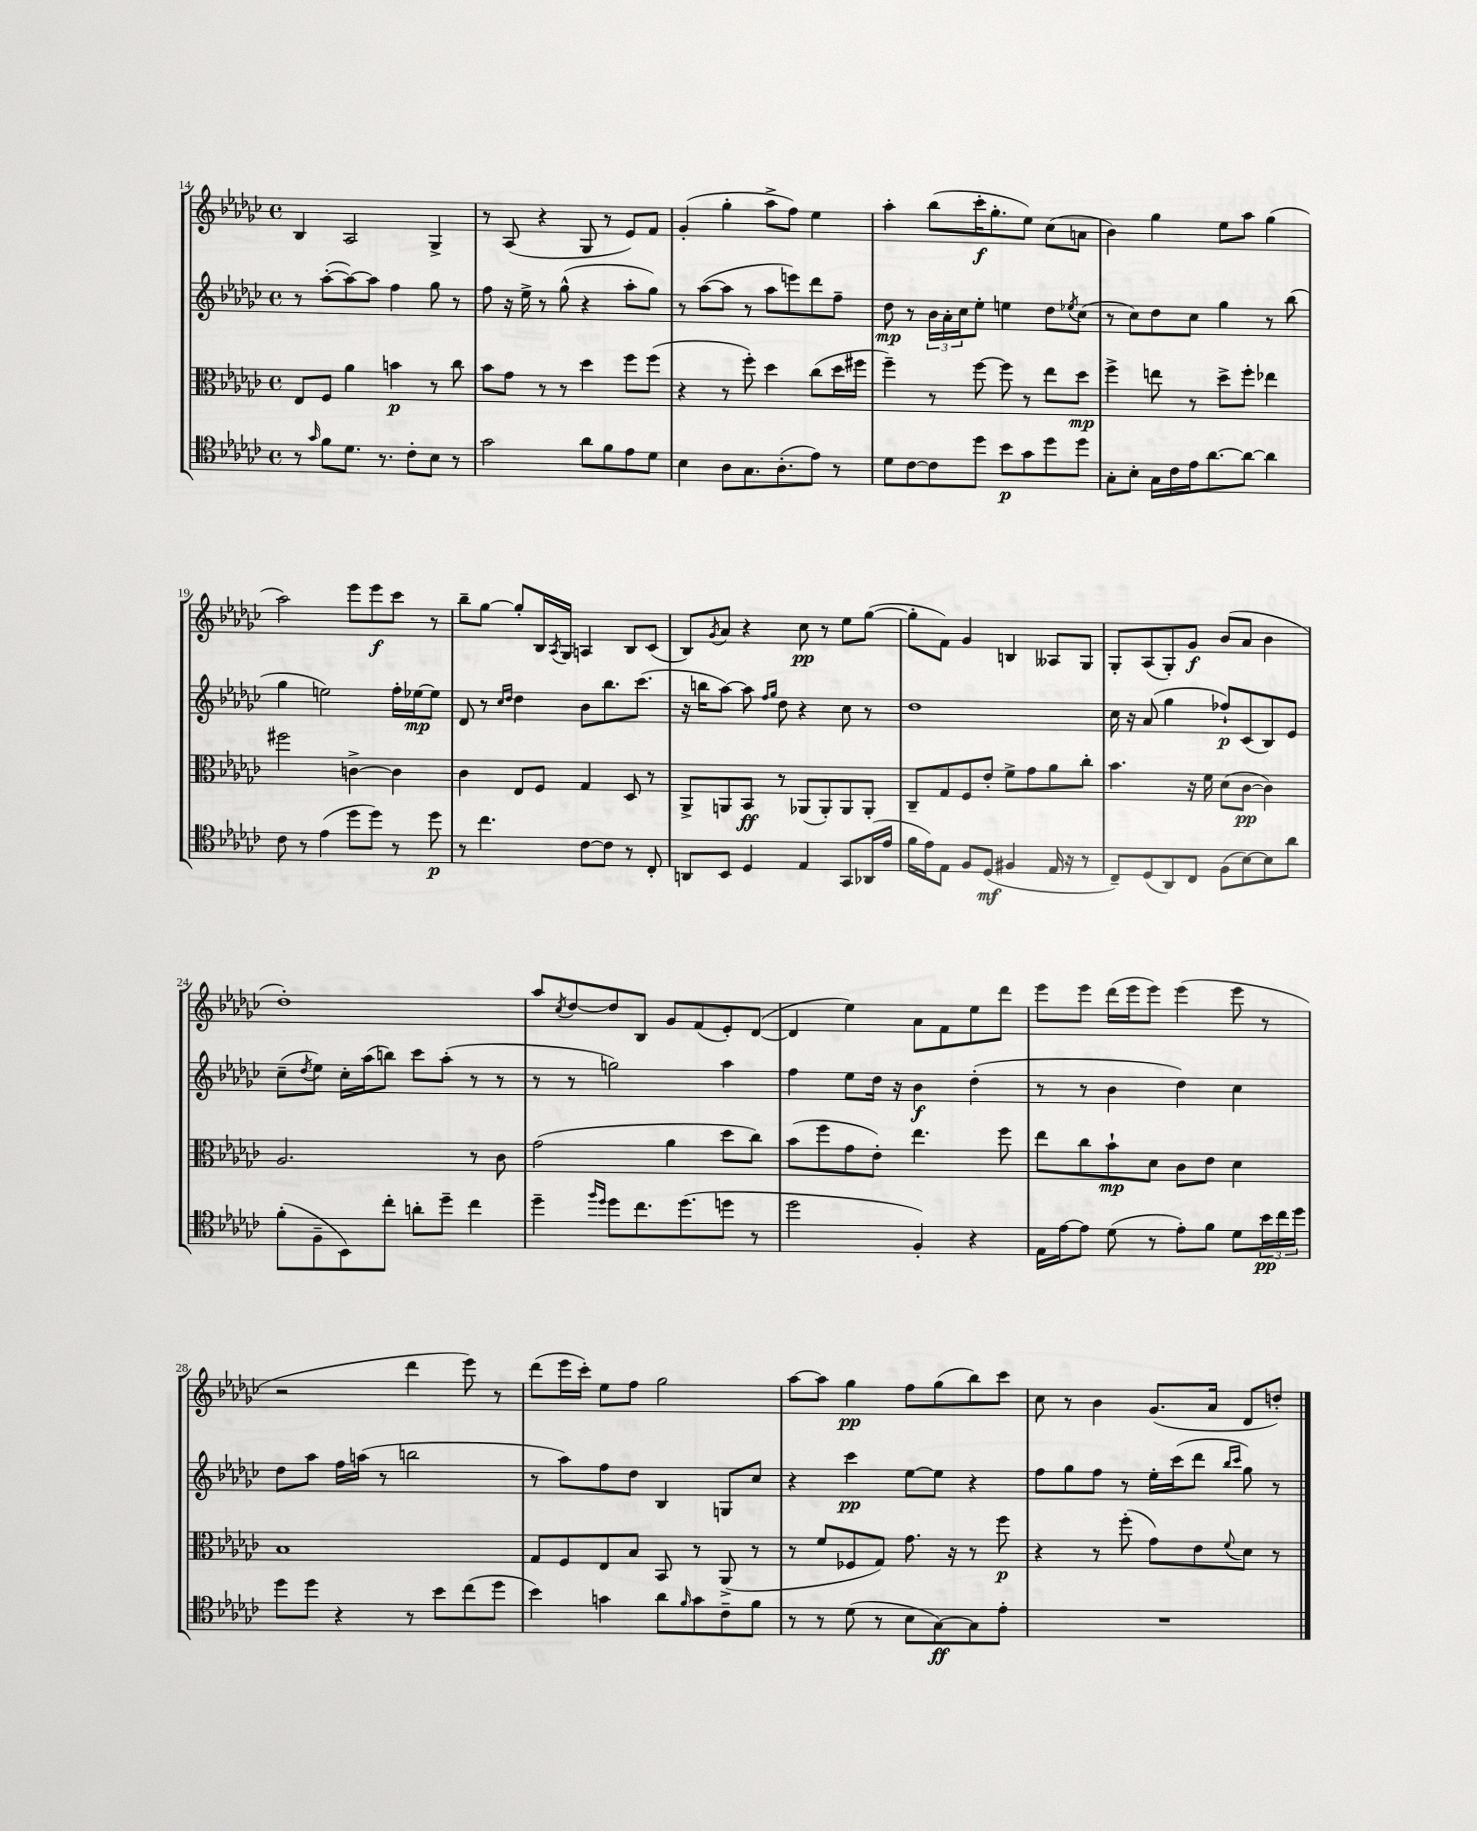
<<
\new StaffGroup <<
\new Staff = "s0" {
    \clef treble \key ges \major \defaultTimeSignature \time 4/4
    bes4 aes2 ges4-> |
    r8 aes8( r4 ges8 r8 ees'8) f'8 |
    ges'4-.( ges''4-. aes''8-> f''8) ees''4 |
    aes''4-. bes''8( ces'''16-.\f ges''8.-. ees''8) ces''8( a'8 |
    bes'4) ges''4 ees''8 aes''8 ges''4( |
    aes''2) ees'''8 ees'''8\f ces'''8 r8 |
    bes''8-- ges''8~ ges''8-. bes16 \acciaccatura { aes8 } ges16 a4 bes8 ces'8( |
    bes8) \acciaccatura { ges'8 } aes'8 r4 ces''8\pp r8 ees''8 ges''8~( |
    ges''8-. f'8) ges'4 b4 aeses8 ges8 |
    ges8-. aes8( ges8-.) ges'8\f bes'8( aes'8 bes'4 |
    des''1-.) |
    aes''8 \acciaccatura { ces''8 } des''8~ des''8 bes8 ges'8 f'8( ees'8-.) des'8~( |
    des'4 ees''4) aes'8 f'8 ees''8 des'''8 |
    ees'''8 ees'''8 des'''16( ees'''16 ees'''8) ees'''4( ees'''8 r8 |
    r2 des'''4 ees'''8) r8 |
    des'''8( ees'''16 ces'''16-.) ees''8 f''8 ges''2 |
    aes''8~ aes''8 ges''4\pp f''8 ges''8( bes''8) ces'''8 |
    ces''8 r8 bes'4 ges'8.( aes'16 des'8 d''8-.) \bar "|." |
}
\new Staff = "s1" {
    \clef treble \key ges \major \defaultTimeSignature \time 4/4
    r8 aes''8~-.( aes''8~) aes''8 f''4 ges''8 r8 |
    f''8 r16 ees''16-> r8 ges''8-^( r4 aes''8-. ges''8) |
    r8 aes''8~( aes''8 r8 aes''8 e'''8) des'''8 f''8-- |
    des''8\mp r8 \tuplet 3/2 { bes'16 aes'16-. ces''16 } ees''8-. e''4 des''8 \acciaccatura { ees''8 } ces''8( |
    r8 ces''8) des''8 ces''8 ges''4 r8 bes''8( |
    ges''4 e''2) f''16-. ees''16~\mp ees''8 |
    des'8 r8 \grace { ces''16 des''16 } des''4 bes'8 bes''8. ces'''8.( |
    r16 b''16 aes''8~) aes''8 \grace { f''16 ges''16 } des''8 r4 ces''8 r8 |
    des''1 |
    ces''16 r16 aes'8( ges''4 fes''8-!\p) ces'8( bes8) ees'8 |
    ces''8--( \acciaccatura { des''8 } ees''8) ces''16-. aes''16( b''8) ces'''8 aes''8-.( r8 r8 |
    r8 r8 g''2) aes''4 |
    f''4 ees''8 des''16 r16 bes'4\f des''4-.( |
    r8 r8 bes'4 des''4) ces''4 |
    des''8 aes''8 f''16 a''16( r8 b''2 |
    r8 aes''8) f''8 des''8 bes4 g8 ces''8 |
    r4 ces'''4\pp ees''8~ ees''8 r4 |
    f''8 ges''8 f''8 r8 ees''16-. ces'''16( des'''8 \grace { bes''16 ces'''16 } ges''8) r8 \bar "|." |
}
\new Staff = "s2" {
    \clef alto \key ges \major \defaultTimeSignature \time 4/4
    ees8 f8 aes'4 b'4\p r8 ces''8 |
    bes'8 ges'8 r8 r8 des''4 f''8 f''8( |
    r4 r8 f''8-.) des''4 ces''8( des''16 fis''16 |
    f''4--) r8 f''8~ f''8 r8 ees''8 des''8\mp |
    f''4-> e''8 r8 des''8-> f''8-. ees''4 |
    fis''2 c'4~-> c'4 |
    ces'4 ees8 f8 ges4 des8 r8 |
    aes,8-> a,8 bes,8\ff r8 aes,8( aes,8-.) aes,8 aes,8-. |
    ces8-- ges8 f8 ees'8-. f'8-> ges'8 aes'8 ces''8-. |
    bes'4. r16 f'16 des'8( ces'8~\pp ces'4) |
    aes2. r8 ces'8 |
    ges'2( aes'4 des''8 ces''8) |
    bes'8( f''8 ges'8 ees'8-.) ees''4. f''8 |
    ees''8 ces''8 bes'8-!\mp des'8 ces'8 ees'8 des'4 |
    bes1 |
    ges8 f8 ees8 bes8 bes,8 r8 aes,8->( r8 |
    r8 f'8 fes8 ges8) ges'8. r16 r8 f''8\p |
    r4 r8 f''8-.( ges'8) ees'8 \appoggiatura { f'8 } des'8 r8 \bar "|." |
}
\new Staff = "s3" {
    \clef tenor \key ges \major \defaultTimeSignature \time 4/4
    r8 \grace { ges'16 } f'8 des'8. r8. ces'8-. bes8 r8 |
    ges'2 aes'8 f'8 ees'8 des'8 |
    bes4 aes8 ges8. aes8.-.( ees'8) r8 |
    des'8 ces'8~ ces'8 des''8 bes'8\p ges'8 des''8 des''8 |
    ges8-. bes8-. ges16 ces'16 ees'16 aes'8.~ aes'8~ aes'4 |
    ces'8 r8 ees'4( des''8 des''8) r8 des''8\p |
    r8 ces''4. ces'8~ ces'8 r8 ces8-. |
    a,8 bes,8 des4 ees4 ges,8 aes,16( ees'16 |
    f'16 ees'16) ees8 f8 des8\mf( fis4 ees16 r16 r8 |
    ces8--) des8( aes,8) ces8 f8( bes8~) bes8 aes'8 |
    f'8-.( f8-- bes,8) ces''8-. a'8-. des''8-- ces''4 |
    des''4-- \grace { f''16 des''16 } des''8 ces''8. des''8.( d''8 r8 |
    des''2 f4-.) r4 |
    ees16 ees'16~ ees'8 des'8( r8 ees'8-.) f'8 des'8 \tuplet 3/2 { bes'16\pp ces''16 des''16 } |
    des''8 des''8 r4 r8 bes'8 ces''8( des''8 |
    bes'4) g'4 aes'8 \grace { f'16 } g'8 ces'8-- f'8 |
    r8 r8 des'8( r8 bes8 ges8~\ff) ges8 ees'8-. |
    R1 \bar "|." |
}
>>
>>
\layout { \context { \Score currentBarNumber = #14 } }
